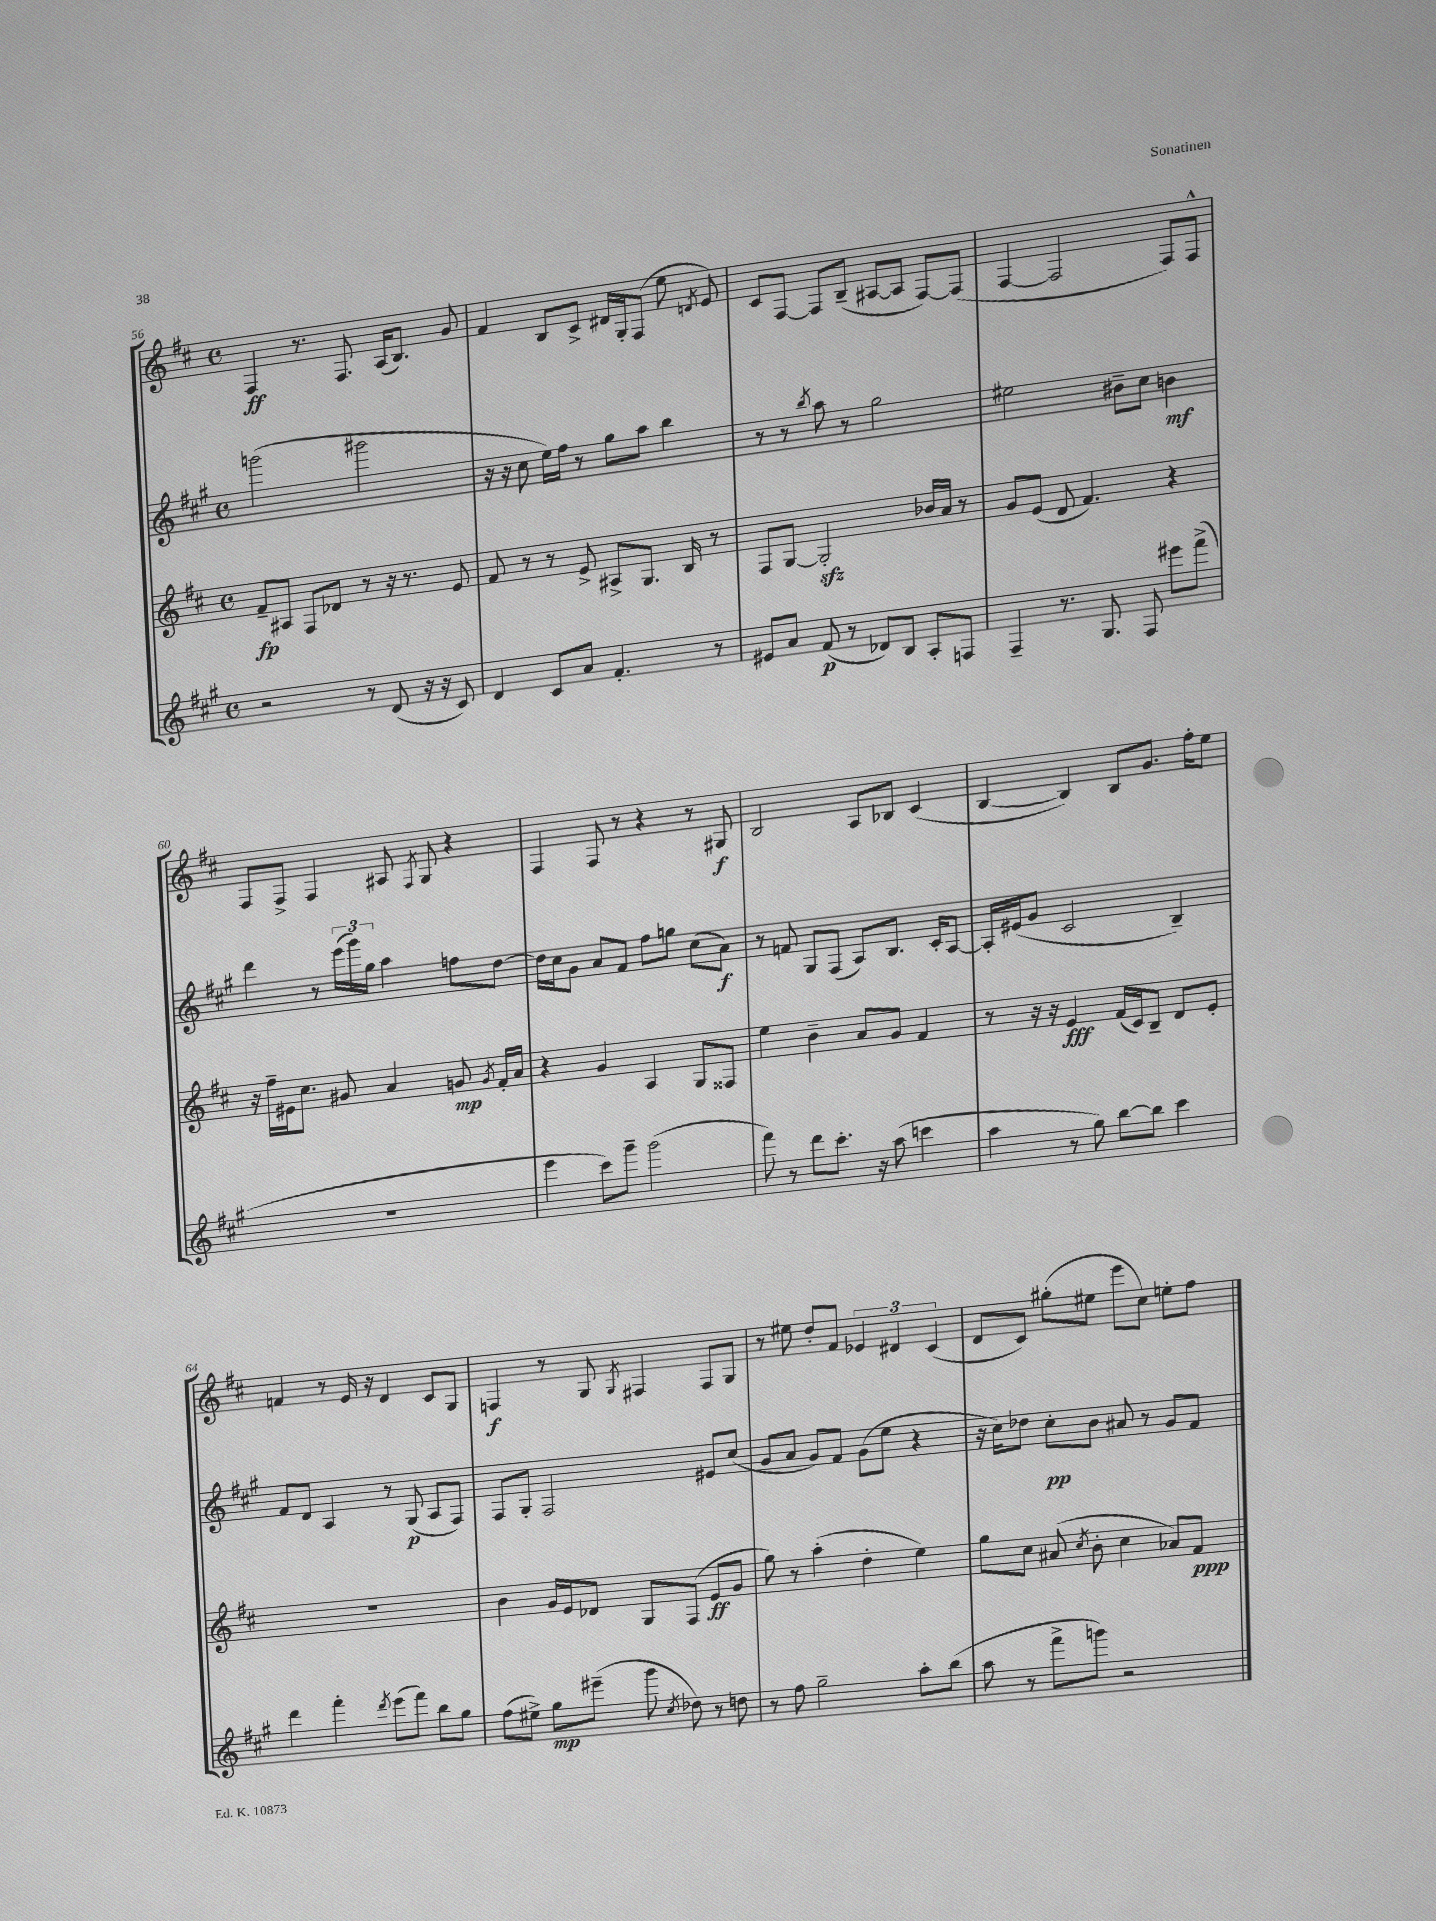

**kern	**kern	**kern	**kern
*staff4	*staff3	*staff2	*staff1
*clefG2	*clefG2	*clefG2	*clefG2
*k[f#c#g#]	*k[f#c#]	*k[f#c#g#]	*k[f#c#]
*M4/4	*M4/4	*M4/4	*M4/4
*met(c)	*met(c)	*met(c)	*met(c)
2r	8f#~/L	(2ggg\	4F#/
.	8A#/J	.	.
.	8F#/L	.	8.r
.	8d-/J	.	.
.	.	.	8.F#/
8r	8r	2ggg#\	.
(8d/	16r	.	(16A/LK
.	8.r	.	8.B/J)
16r	.	.	.
16r	.	.	.
8c#/)	8e/	.	8g/
=	=	=	=
4d/	8f#/	16r	4f#/
.	.	16r	.
.	8r	8cc#\	.
8c#/L	8r	16ee\LL)	8B/L
.	.	16ff#\JJ	.
8a/J	8e^/	8r	8c#^/J
4.f#'/	8A#^/L	8gg#\L	16d#/LL
.	.	.	16G'/J
.	8.G/J	8aa\J	(8F#/J
.	.	4bb\	8ee\
.	16B/	.	.
.	.	.	8qd/
8r	8r	.	8e/)
=	=	=	=
8e#/L	8F#/L	8r	8c#/L
8a/J	[8G/J	8r	[8F#/J
.	.	8qbb/	.
(8f#/	2G'/]	8aa\	8F#/]L
8r	.	8r	(8B~/J
8d-/L)	.	2gg#\	[8A#/L
8B/J	.	.	8A#/]J
8A'/L	16b-/LL	.	[8F#/L)
.	16a/JJ	.	.
8F/J	8r	.	(8F#/]J
=	=	=	=
4F#~/	8g/L	2ee#\	[4F#/
.	(8e/J	.	.
8.r	8d/	.	2F#/]
.	4.f#/)	.	.
8.G#/	.	.	.
.	.	8b#~\L	.
8F#/	.	8cc#\J	.
8eee#\L	4r	4b\	8F#/L)
(8fff#^\J	.	.	8F#^^/J
=	=	=	=
1r	16r	4ddd\	8F#/L
.	16ff#~\LL	.	.
.	16e#\J	.	8F#^/J
.	8.cc#\J	.	.
.	.	8r	4F#/
.	8g#/	(24eee\LL	.
.	.	24ggg#\)	.
.	.	24gg#\JJ	.
.	4a/	4aa\	8A#/
.	.	.	8qF#/
.	.	.	8G/
.	8g/	8ff\L	4r
.	8qg/	.	.
.	16f#'/LL	[8dd\J	.
.	16a/JJ	.	.
=	=	=	=
4eee\	4r	16dd\]LL	4F#/
.	.	16cc#\J	.
.	.	8g#\J	.
8ccc#\L)	4g/	8a/L	8F#/
8ggg#~\J	.	8f#/J	8r
(2ggg#\	4A/	8ff#\L	4r
.	.	8gg\J	.
.	8G/L	(8cc#\L	8r
.	8F##/J	8a\J)	8G#/
=	=	=	=
8fff#\)	4ee\	8r	2B/
8r	.	8f/	.
8ddd\L	4b~\	8G#/L	.
8.ccc#'\J	.	(8F#/J	.
.	8a/L	8A/L)	8A/L
16r	.	.	.
(8aa\	8g/J	8.B/J	8B-/J
4ccc\	4f#/	.	(4c#/
.	.	16c#'/LK	.
.	.	[8A/J	.
=	=	=	=
4aa\	8r	16A'/]LL	[4B/
.	.	(16e#/J	.
.	16r	8g#/J	.
.	16r	.	.
8r	4e/	2c#/	4B/])
8gg#\)	.	.	.
[8bb\L	(16f#/LL	.	8B/L
.	16c#/J)	.	.
8bb\]J	8B~/J	.	8.g/J
4ccc#\	8d/L	4B~/)	.
.	.	.	16ff#'\LK
.	8e'/J	.	8ee\J
=	=	=	=
4ddd\	1r	8f#/L	4f/
.	.	8d/J	.
4fff#'\	.	4A/	8r
.	.	.	16e/
.	.	.	16r
8qddd/	.	.	.
(8eee\L	.	8r	4d/
8fff#\J)	.	(8G#/	.
8bb\L	.	8A/L	8c#/L
8gg#\J	.	8F#/J)	8G/J
=	=	=	=
(8ff#\L	4b\	8F#/L	4F/
8ee#^\J)	.	8G#'/J	.
8gg#\L	16g/LL	2F#/	8r
.	16e/J	.	.
(8eee#~\J	8d-/J	.	8G/
.	.	.	8qG/
8ggg#\	8G/L	.	4F#/
8qcc#/	.	.	.
8dd-\)	(8F#/J	.	.
8r	8e/L	8e#/L	8F#/L
8dd\	8g/J	(8cc#/J	8G/J
=	=	=	=
8r	8gg\)	8g#/L	8r
8ff#\	8r	8a/J	8ee#\
2gg#~\	(4aa'\	8g#/L)	8dd'/L
.	.	8f#/J	8f#/J
.	4dd'\	(8g#\L	6e-/
.	.	8ee\J	.
.	.	.	6d#/
8aa'\L	4ee\)	4r	.
.	.	.	(6c#/
(8bb\J	.	.	.
=	=	=	=
8aa\	8gg\L	16r	8d/L
.	.	16cc#\LK)	.
8r	8cc#\J	8dd-\J	8c#/J)
8fff#^\L	(8a#/	8cc#'\L	(8gg#'\L
.	8qcc#/	.	.
8ggg\J)	8b'\	8b\J	8ee#\J
2r	4cc#\	8a#/	8eee\L
.	.	8r	8cc#\J)
.	8a-/L)	8g#/L	8ee'\L
.	8f#/J	8f#/J	8ff#\J
==	==	==	==
*-	*-	*-	*-
